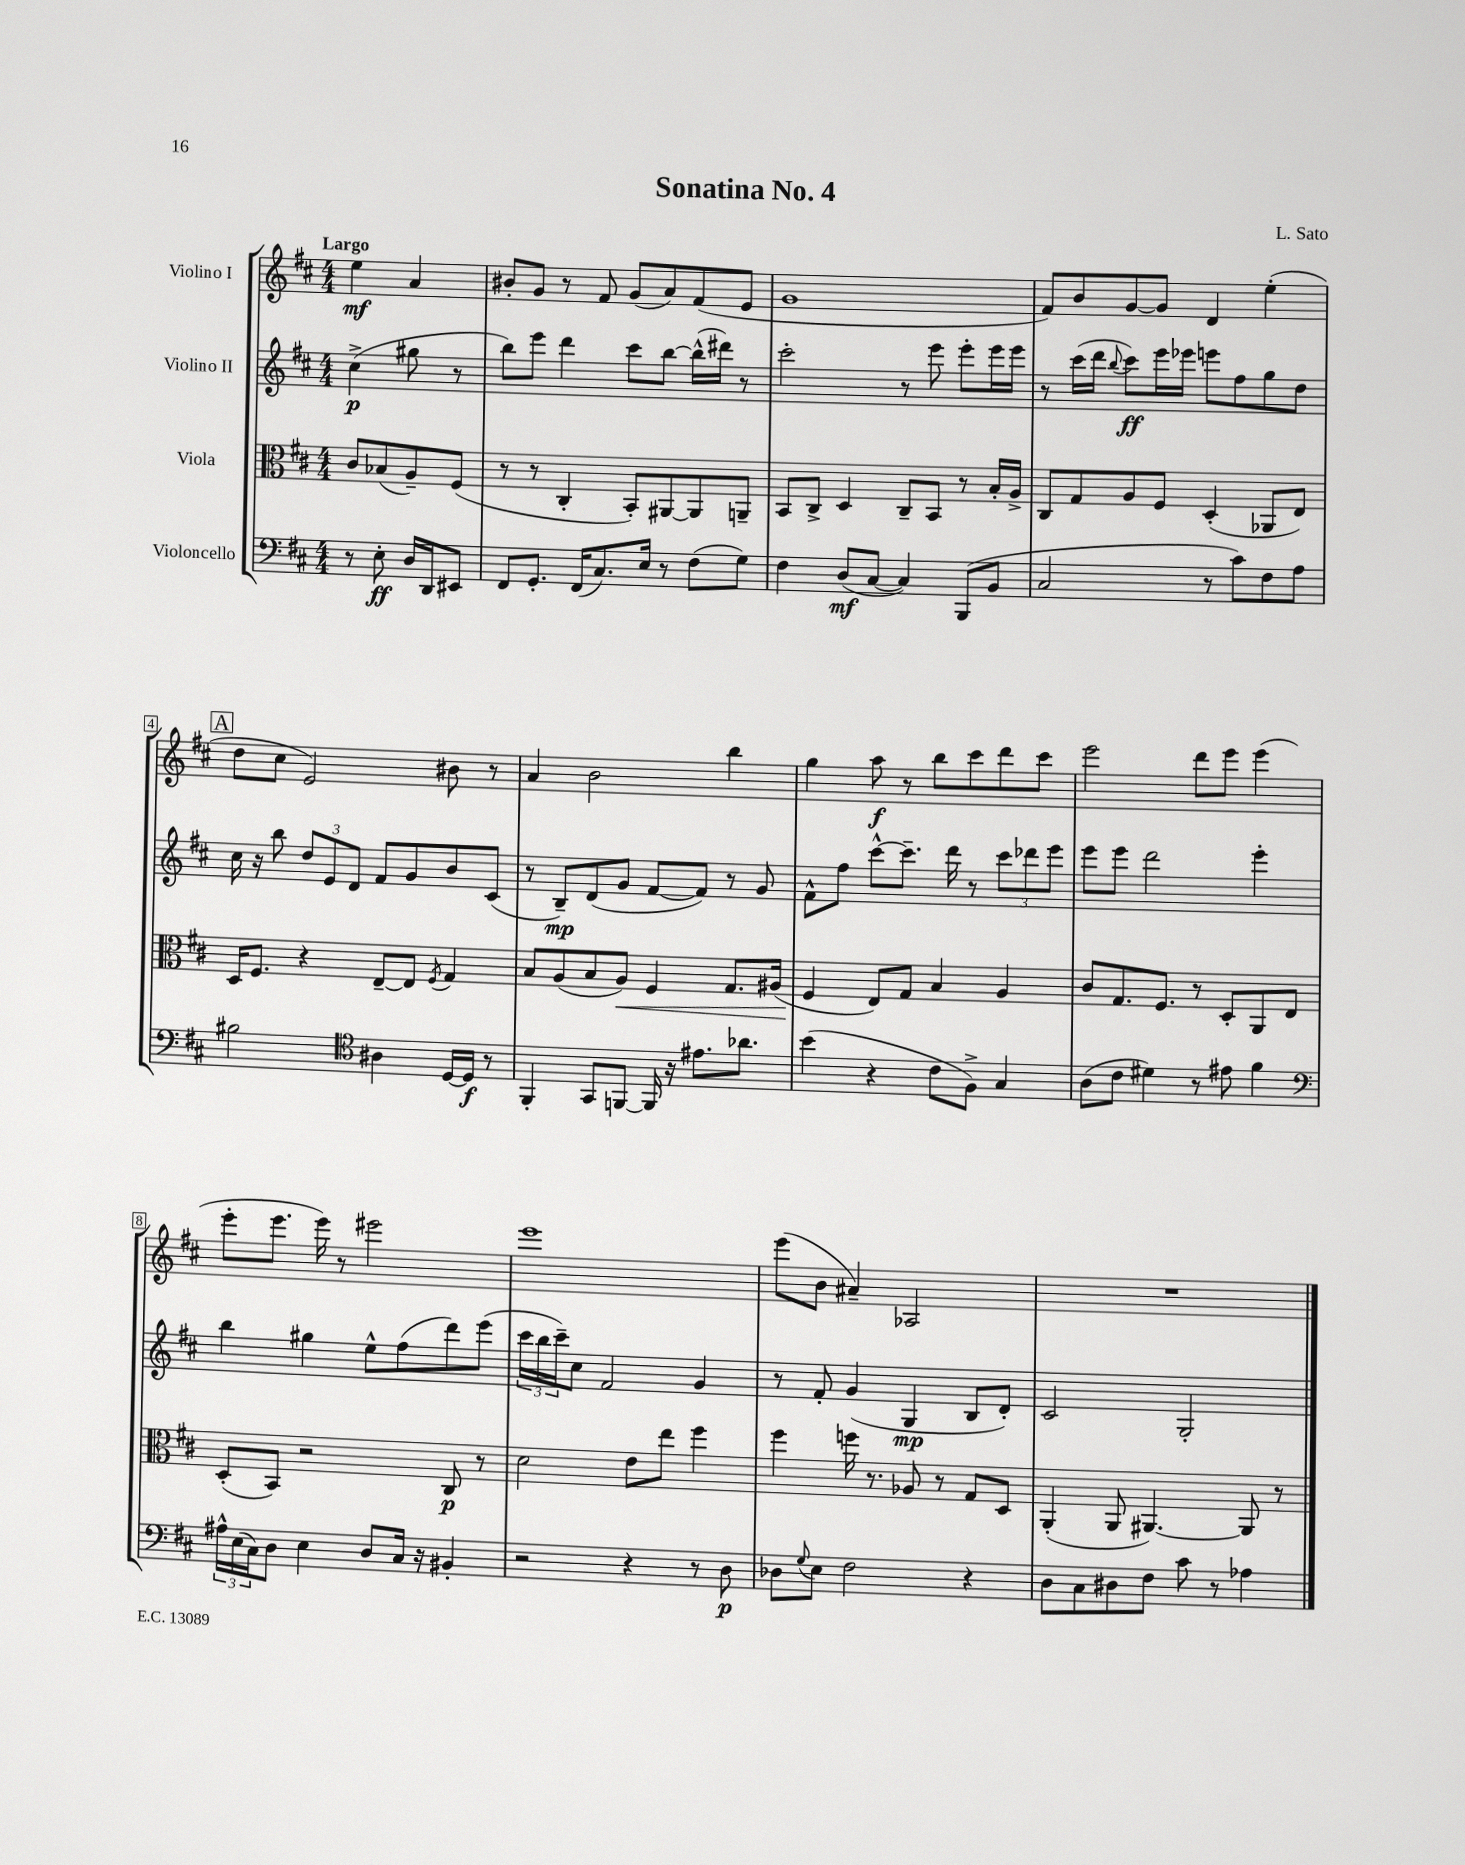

**kern	**kern	**kern	**kern
*staff4	*staff3	*staff2	*staff1
*clefF4	*clefC3	*clefG2	*clefG2
*k[f#c#]	*k[f#c#]	*k[f#c#]	*k[f#c#]
*M4/4	*M4/4	*M4/4	*M4/4
8r	8c#/L	(4cc#^\	4ee\
8E'\	(8B-/	.	.
16D/LL	8A~/)	8gg#\	4a/
16DD/J	.	.	.
8EE#/J	(8F#/J	8r	.
=	=	=	=
8FF#/L	8r	8bb\L)	8b#'/L
8.GG'/J	8r	8eee\J	8g/J
.	4C#'/	4ddd\	8r
(16FF#/LK	.	.	.
8.C#/)	.	.	8f#/
.	8BB'/L)	8ccc#\L	(8g/L
16E/Jk	.	.	.
8r	[8AA#/	[8bb\J	8a/)
(8F#\L	8AA#/]	(16bb^^\]LL	(8f#/
.	.	16ddd#\JJ)	.
8G\J)	8AA~/J	8r	8e/J
=	=	=	=
4F#\	8BB/L	2ccc#'\	1g
.	8C#^/J	.	.
(8D/L	4D/	.	.
[8C#/J	.	.	.
4C#/])	8C#~/L	8r	.
.	8BB/J	8eee\	.
(8BBB/L	8r	8eee'\L	.
8BB/J	16B'/LL	16eee\L	.
.	16A^/JJ	16eee\JJ	.
=	=	=	=
2C#/	8C#/L	8r	8f#/L)
.	8G/	(16ccc#\LL	8b/
.	.	16ddd\JJ	.
.	.	8qqbb/	.
.	8A/	8ccc#\L)	[8g/
.	8F#/J	16eee\L	8g/]J
.	.	16eee-\JJ	.
8r	(4D'/	8eee\L	4d/
8c#\L)	.	8ff#\	.
8F#\	8AA-/L	8gg\	(4ee'\
8A\J	8E/J)	8dd\J	.
=	=	=	=
2B#\	16D/LK	16cc#\	8dd\L
.	8.F#/J	16r	.
.	.	8bb\	8cc#\J
.	4r	12dd/L	2e/)
.	.	12e/	.
.	.	12d/J	.
*clefC4	*	*	*
4A#\	[8E~/L	8f#/L	.
.	8E/]J	8g/	.
.	8qF#/	.	.
[16D/LL	4G/	8b/	8b#\
16D/]JJ	.	.	.
8r	.	(8c#/J	8r
=	=	=	=
4FF#'/	8B/L	8r	4a/
.	(8A/	8B~/L)	.
8GG/L	8B/	(8d/	2b\
[8FF/J	8A/J)	8g/J	.
16FF/]	4F#/	[8f#/L	.
16r	.	.	.
8.e#\L	.	8f#/]J)	.
.	8.G/L	8r	4bb\
8.a-\J	.	.	.
.	.	8g/	.
.	(16A#/Jk	.	.
=	=	=	=
(4b\	4F#/	8f#^^\L	4gg\
.	.	8ff#\J	.
4r	8E/L)	[8ccc#^^\L	8aa\
.	8G/J	8.ccc#~\]J	8r
8c#\L	4B/	.	8bb\L
.	.	16ddd\	.
8F#^\J)	.	8r	8ccc#\
4G/	4A/	12ccc#\L	8ddd\
.	.	12ddd-\	.
.	.	.	8ccc#\J
.	.	12eee\J	.
=	=	=	=
(8A\L	8c#/L	8eee\L	2eee\
8c#\J	8.G/	8eee\J	.
4d#\)	.	2ddd\	.
.	8.F#/J	.	.
8r	8r	.	8ddd\L
8e#\	8D'/L	.	8eee\J
4f#\	8AA/	4eee'\	(4eee\
.	8E/J	.	.
=	=	=	=
*clefF4	*	*	*
24A#^^\LL	(8D'/L	4bb\	8eee'\L
(24E\	.	.	.
24C#\J)	.	.	.
8D\J	8BB/J)	.	8.eee\J
4E\	2r	4gg#\	.
.	.	.	16eee\)
.	.	.	8r
8D/L	.	8ee^^\L	2eee#\
16C#/Jk	.	(8ff#\	.
16r	.	.	.
4BB#'/	8C#/	8ddd\)	.
.	8r	(8eee\J	.
=	=	=	=
2r	2d\	24ccc#\LL	1eee
.	.	24bb\	.
.	.	24ccc#~\J)	.
.	.	8cc#\J	.
.	.	2f#/	.
4r	8e\L	.	.
.	8ee\J	.	.
8r	4ff#\	4g/	.
8D\	.	.	.
=	=	=	=
8D-\L	4ff#\	8r	(8eee\L
8qqG/	.	.	.
8E\J	.	8f#'/	8b\J
2F#\	16ff\	(4g/	4a#~/)
.	8.r	.	.
.	8A-/	4G/	2A-/
.	8r	.	.
4r	8G/L	8B/L	.
.	8D/J	8d'/J)	.
=	=	=	=
8D\L	(4AA'/	2c#/	1r
8C#\	.	.	.
8D#\	8AA/	.	.
8F#\J	[4.AA#/)	.	.
8c#\	.	2G'/	.
8r	.	.	.
4A-\	8AA#/]	.	.
.	8r	.	.
==	==	==	==
*-	*-	*-	*-
